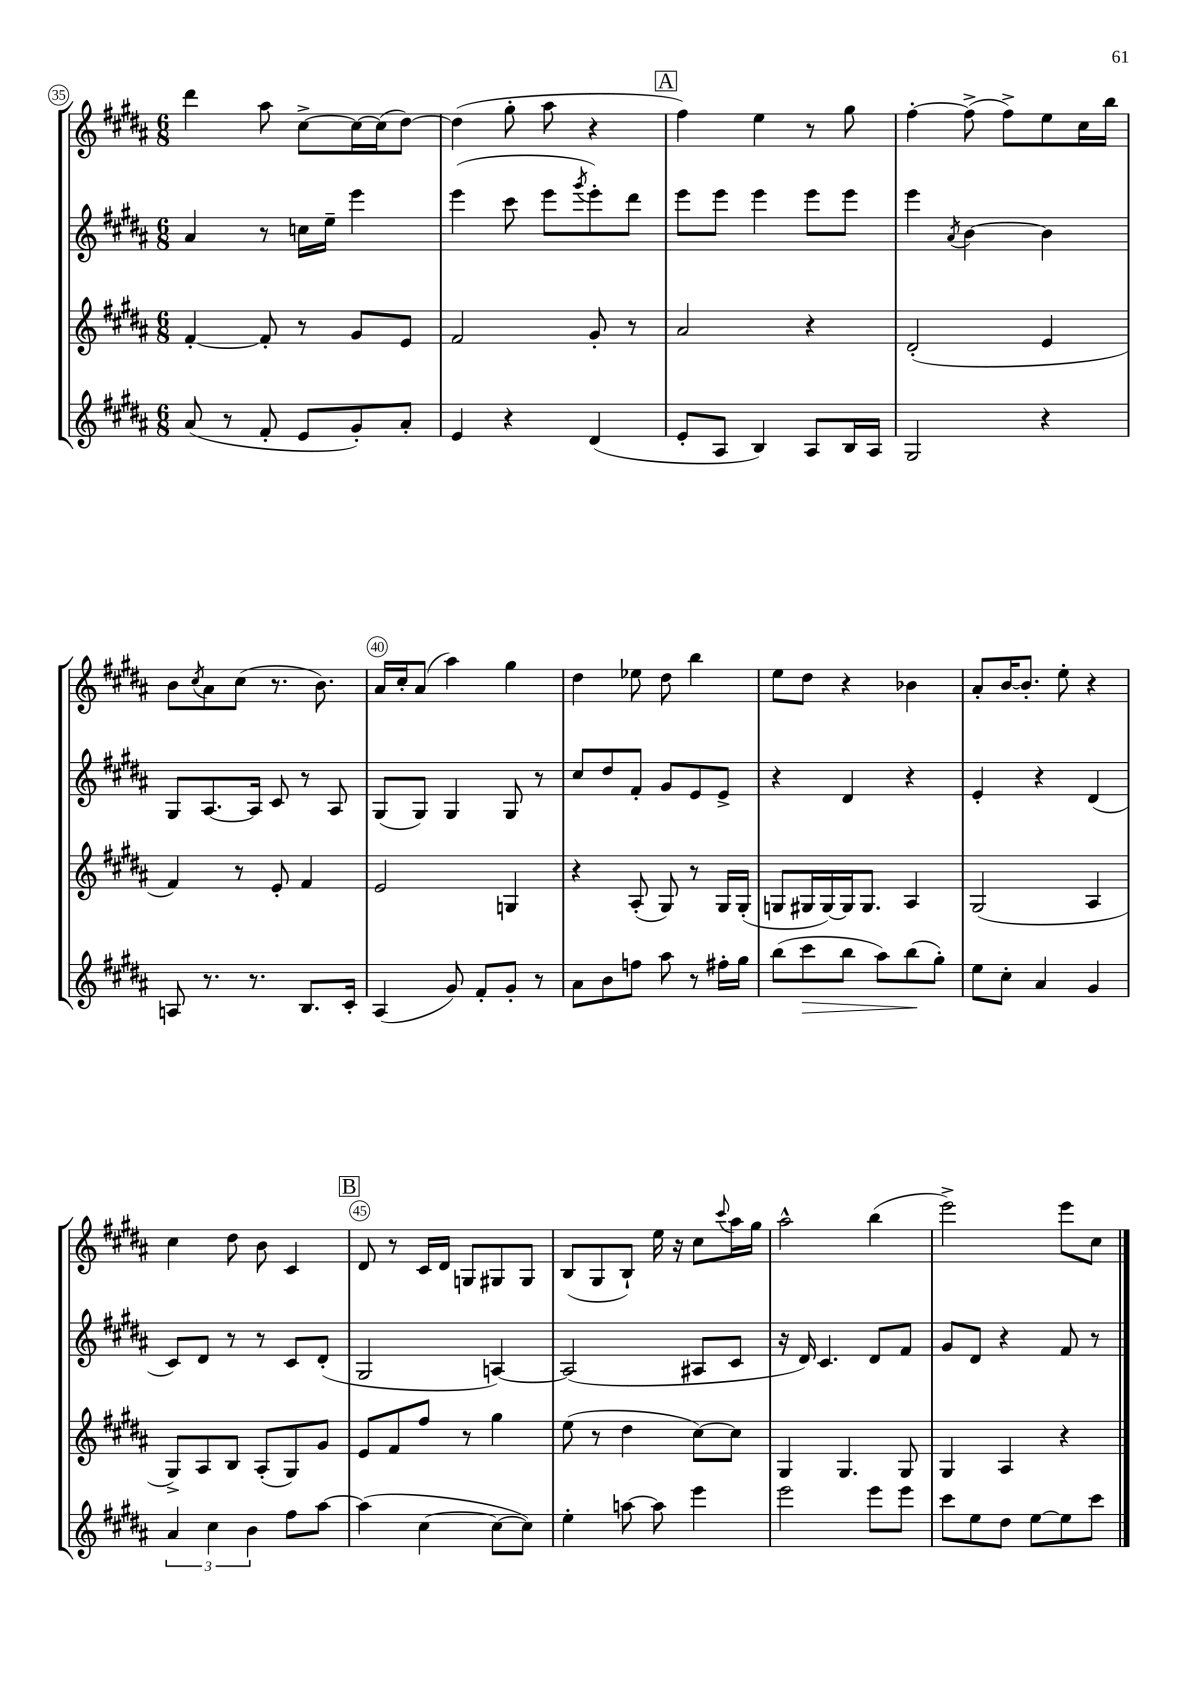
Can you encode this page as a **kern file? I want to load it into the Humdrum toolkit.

**kern	**kern	**kern	**kern
*staff4	*staff3	*staff2	*staff1
*clefG2	*clefG2	*clefG2	*clefG2
*k[f#c#g#d#a#]	*k[f#c#g#d#a#]	*k[f#c#g#d#a#]	*k[f#c#g#d#a#]
*M6/8	*M6/8	*M6/8	*M6/8
(8a#/	[4f#'/	4a#/	4ddd#\
8r	.	.	.
8f#'/	8f#'/]	8r	8aa#\
8e/L	8r	16cc\LL	[8cc#^\L
.	.	16ee~\JJ	.
8g#'/)	8g#/L	4eee\	16cc#\_L
.	.	.	(16cc#\]J
8a#'/J	8e/J	.	[8dd#\J)
=	=	=	=
4e/	2f#/	(4eee\	(4dd#\]
4r	.	8ccc#\	8gg#'\
.	.	8eee\L	8aa#\
.	.	8qggg#/	.
(4d#/	8g#'/	8eee'\)	4r
.	8r	8ddd#\J	.
=	=	=	=
8e'/L	2a#/	8eee\L	4ff#\)
8A#/J	.	8eee\J	.
4B/)	.	4eee\	4ee\
8A#/L	4r	8eee\L	8r
16B/L	.	8eee\J	8gg#\
16A#/JJ	.	.	.
=	=	=	=
2G#/	(2d#'/	4eee\	[4ff#'\
.	.	8qa#/	.
.	.	[4b\	(8ff#^\]
.	.	.	8ff#^\L)
4r	4e/	4b\]	8ee\
.	.	.	16cc#\L
.	.	.	16bb\JJ
=	=	=	=
8A/	4f#/)	8G#/L	8b\L
.	.	.	8qcc#/
8.r	.	[8.A#/	8a#\
.	8r	.	(8cc#\J
8.r	.	16A#/]Jk	.
.	8e'/	8c#/	8.r
8.B/L	4f#/	8r	.
.	.	.	8.b\)
.	.	8A#/	.
16c#'/Jk	.	.	.
=	=	=	=
(4A#/	2e/	(8G#/L	16a#/LL
.	.	.	16cc#'/J
.	.	8G#/J)	(8a#/J
8g#/)	.	4G#/	4aa#\)
8f#'/L	.	.	.
8g#'/J	4G/	8G#/	4gg#\
8r	.	8r	.
=	=	=	=
8a#\L	4r	8cc#/L	4dd#\
8b\	.	8dd#/	.
8ff\J	(8A#'/	8f#'/J	8ee-\
8aa#\	8G#/)	8g#/L	8dd#\
8r	8r	8e/	4bb\
16ff#'\LL	16G#/LL	8e^/J	.
16gg#\JJ	(16G#'/JJ	.	.
=	=	=	=
(8bb\L	8G/L	4r	8ee\L
8ccc#\	16G#/L	.	8dd#\J
.	[16G#/)	.	.
8bb\J	16G#/]J	4d#/	4r
.	8.G#/J	.	.
8aa#\L)	.	.	.
(8bb\	4A#/	4r	4b-\
8gg#'\J)	.	.	.
=	=	=	=
8ee\L	(2G#/	4e'/	8a#'/L
8cc#'\J	.	.	[16b/K
.	.	.	8.b'/]J
4a#/	.	4r	.
.	.	.	8ee'\
4g#/	4A#/	(4d#/	4r
=	=	=	=
6a#/	8G#^/L)	8c#/L)	4cc#\
.	8A#/	8d#/J	.
6cc#\	.	.	.
.	8B/J	8r	8dd#\
6b\	.	.	.
.	(8A#'/L	8r	8b\
8ff#\L	8G#/)	8c#/L	4c#/
[8aa#\J	8g#/J	(8d#'/J	.
=	=	=	=
(4aa#\]	8e/L	2G#/	8d#/
.	8f#/	.	8r
[4cc#\	8ff#/J	.	16c#/LL
.	.	.	16d#/JJ
.	8r	.	8G/L
8cc#\_L	4gg#\	[4A/)	8G#/
8cc#\]J)	.	.	8G#/J
=	=	=	=
4ee'\	(8ee\	(2A/]	(8B/L
.	8r	.	8G#/
[8aa\	4dd#\	.	8B`/J)
8aa\]	.	.	16ee\
.	.	.	16r
4eee\	[8cc#\L)	8A#/L	8cc#\L
.	.	.	8qqccc#/
.	8cc#\]J	8c#/J	16aa#\L
.	.	.	16gg#\JJ
=	=	=	=
2eee\	4G#/	16r	2aa#^^\
.	.	16d#/)	.
.	.	4.c#/	.
.	4.G#/	.	.
8eee\L	.	8d#/L	(4bb\
8eee\J	8G#/	8f#/J	.
=	=	=	=
8ccc#\L	4G#/	8g#/L	2eee^\)
8ee\	.	8d#/J	.
8dd#\J	4A#/	4r	.
[8ee\L	.	.	.
8ee\]	4r	8f#/	8eee\L
8ccc#\J	.	8r	8cc#\J
==	==	==	==
*-	*-	*-	*-
